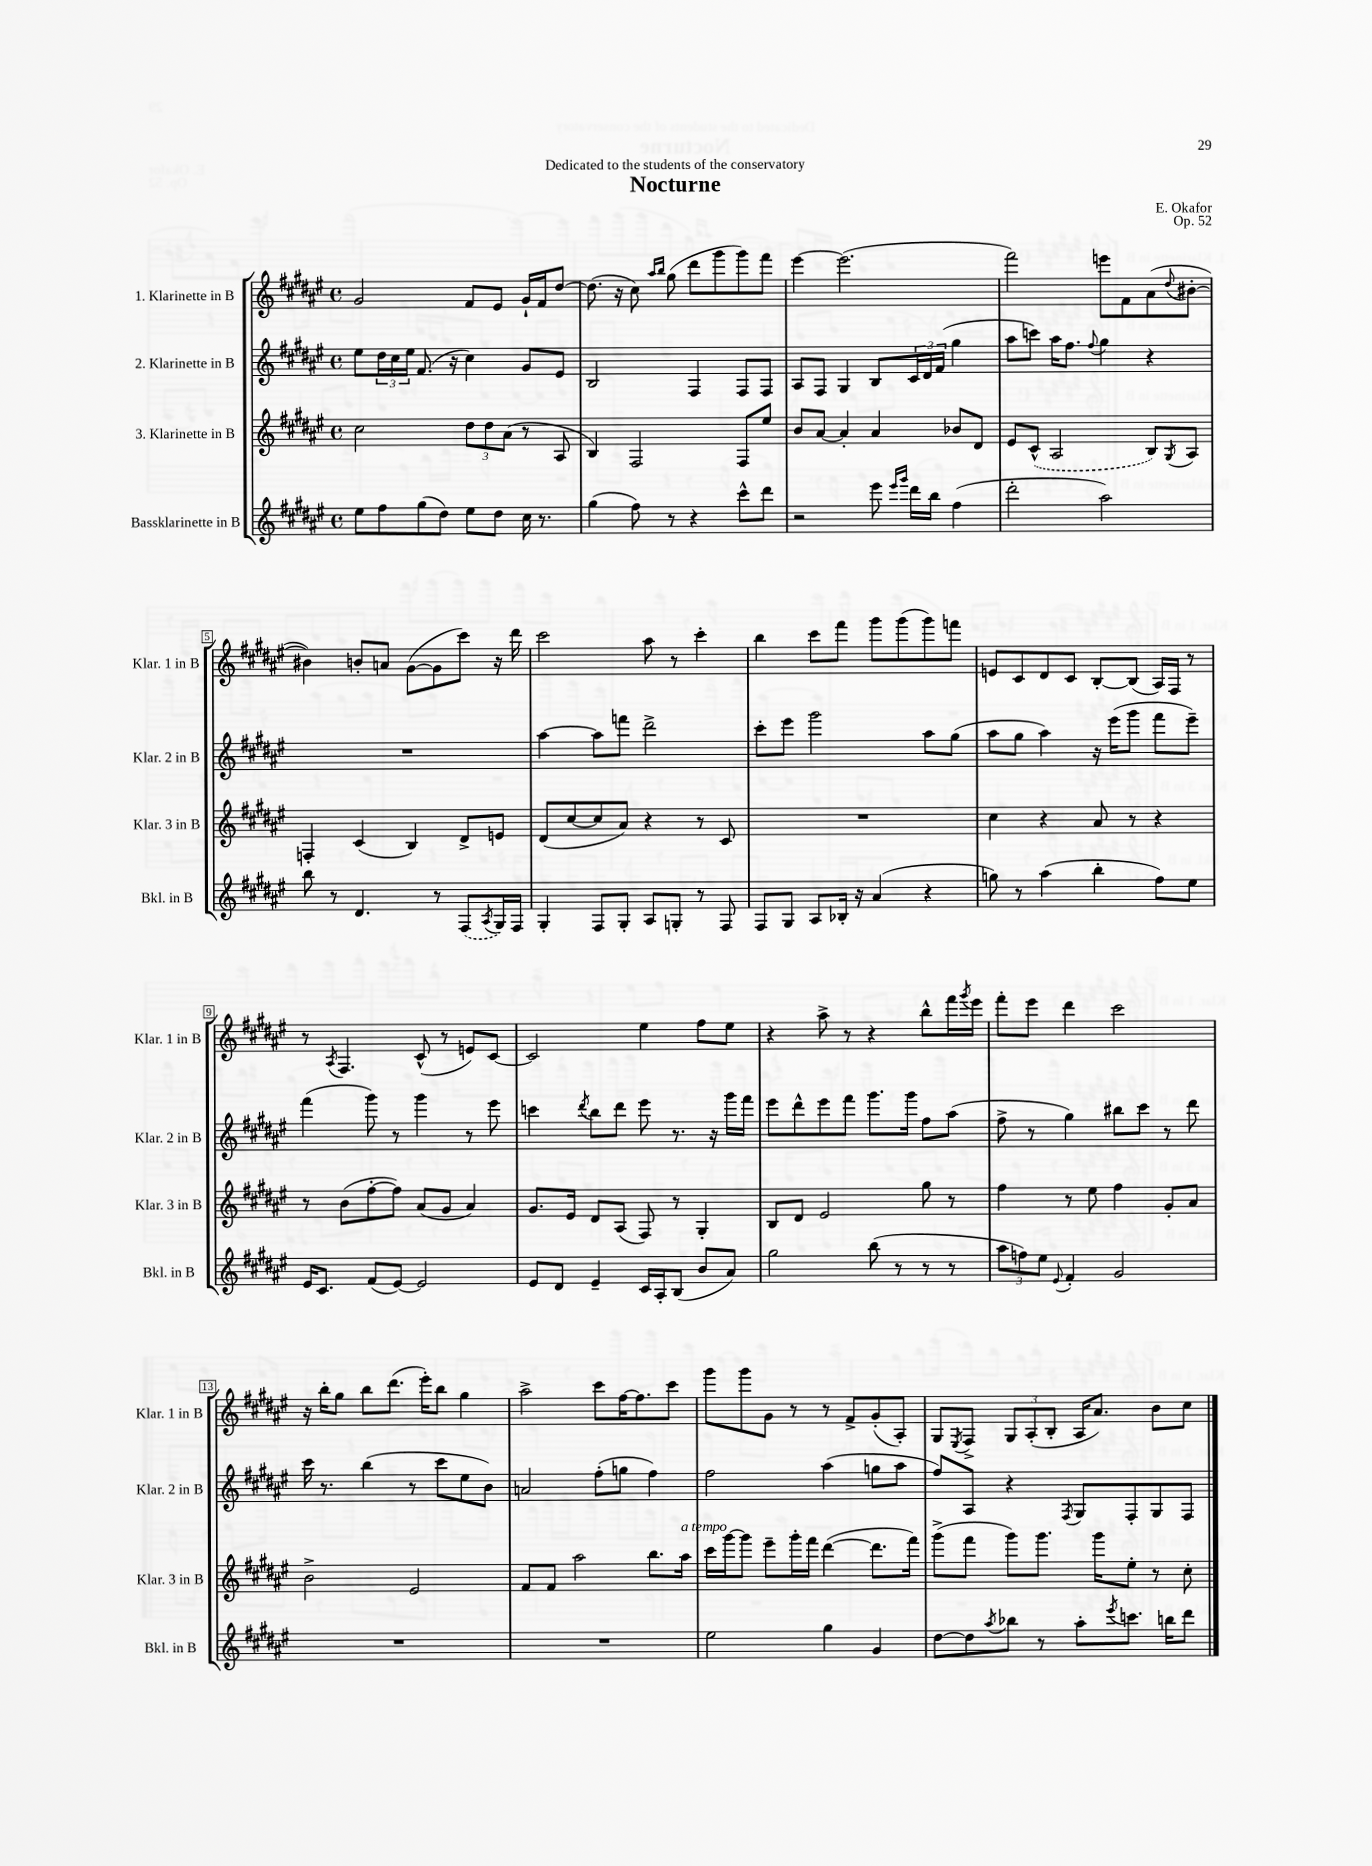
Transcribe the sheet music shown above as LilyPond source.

\header { title = "Nocturne" composer = "E. Okafor" dedication = "Dedicated to the students of the conservatory" opus = "Op. 52" }
<<
\new StaffGroup <<
\new Staff = "s0" \with { instrumentName = "1. Klarinette in B" shortInstrumentName = "Klar. 1 in B" } {
    \clef treble \key fis \major \defaultTimeSignature \time 4/4
    gis'2 fis'8 eis'8 gis'16-! fis'16 dis''8~ |
    dis''8.( r16 cis''8) \grace { ais''16 b''16 } gis''8( dis'''8 gis'''8 gis'''8) fis'''8 |
    eis'''4~ eis'''2.( |
    fis'''2) e'''8 fis'8 ais'8( \appoggiatura { dis''8 } bis'8~-. |
    bis'4) b'8-. a'8 gis'8~( gis'8 cis'''8) r16 dis'''16 |
    cis'''2 ais''8 r8 cis'''4-. |
    b''4 cis'''8 fis'''8 gis'''8 gis'''8( gis'''8) f'''8 |
    e'8 cis'8 dis'8 cis'8 b8~-. b8( ais16) fis16 r8 |
    r8 \acciaccatura { ais8 } fis4. cis'8-^( r8 e'8) cis'8~ |
    cis'2 eis''4 fis''8 eis''8 |
    r4 ais''8-> r8 r4 b''8-^ fis'''16 \acciaccatura { gis'''8 } eis'''16 |
    fis'''8-. eis'''8 dis'''4 cis'''2 |
    r16 b''16-. gis''8 b''8 dis'''8.( eis'''16-.) b''8 gis''4 |
    ais''2-> cis'''8 fis''16~ fis''8. cis'''8 |
    gis'''8 gis'''8 gis'8 r8 r8 fis'8-> gis'8-.( ais8-.) |
    gis8 \acciaccatura { eis8 } fis8-> \tuplet 3/2 { gis8 ais8-.( b8-. } ais16 ais'8.) b'8 cis''8 \bar "|." |
}
\new Staff = "s1" \with { instrumentName = "2. Klarinette in B" shortInstrumentName = "Klar. 2 in B" } {
    \clef treble \key fis \major \defaultTimeSignature \time 4/4
    eis''8 \tuplet 3/2 { dis''16 cis''16 eis''16 } fis'8.( r16 cis''4) gis'8 eis'8 |
    b2 fis4 fis8 fis8 |
    ais8 fis8 gis4 b8 \tuplet 3/2 { cis'16 dis'16 fis'16( } gis''4 |
    ais''8 c'''8) ais''16 fis''8. \appoggiatura { fis''8 } gis''4 r4 |
    R1 |
    ais''4~ ais''8 f'''8 dis'''2-> |
    cis'''8-. eis'''8 gis'''2 ais''8 gis''8( |
    ais''8 gis''8 ais''4) r16 eis'''16( gis'''8 fis'''8 eis'''8--) |
    fis'''4( gis'''8) r8 gis'''4 r8 eis'''8 |
    c'''4 \acciaccatura { dis'''8 } b''8 dis'''8 eis'''8 r8. r16 gis'''16 fis'''16 |
    eis'''8 dis'''8-^ eis'''8 fis'''8 gis'''8. gis'''16 fis''8 ais''8( |
    fis''8-> r8 gis''4) bis''8 cis'''8 r8 dis'''8 |
    cis'''16 r8. b''4( r8 cis'''8 eis''8 b'8) |
    a'2 fis''8-.( g''8 fis''4) |
    fis''2 ais''4( g''8 ais''8 |
    fis''8) ais8 r4 \acciaccatura { fis8 } gis8 fis8-. gis8 fis8 \bar "|." |
}
\new Staff = "s2" \with { instrumentName = "3. Klarinette in B" shortInstrumentName = "Klar. 3 in B" } {
    \clef treble \key fis \major \defaultTimeSignature \time 4/4
    cis''2 \tuplet 3/2 { dis''8 dis''8 ais'8( } r8 ais8 |
    b4) fis2 fis8 eis''8 |
    b'8 ais'8~ ais'4-. ais'4 bes'8 dis'8 |
    eis'8 \once \slurDashed cis'8-^( ais2 b8) \acciaccatura { gis8 } ais8 |
    f4-. cis'4( b4) dis'8-> e'8 |
    dis'8( cis''8~ cis''8 ais'8) r4 r8 cis'8 |
    R1 |
    cis''4 r4 ais'8 r8 r4 |
    r8 b'8( fis''8~-. fis''8) ais'8( gis'8 ais'4) |
    gis'8. eis'16 dis'8 ais8( fis8) r8 gis4-. |
    b8 dis'8 eis'2 gis''8 r8 |
    fis''4 r8 eis''8 fis''4 gis'8-. ais'8 |
    b'2-> eis'2 |
    fis'8 fis'8 ais''2 b''8. ais''16^\markup { \italic "a tempo" } |
    cis'''16 gis'''16~ gis'''8 eis'''8-- gis'''16-. fis'''16 dis'''4~( dis'''8. fis'''16) |
    gis'''8->( fis'''8 gis'''8) gis'''8. gis'''16 eis''8-. r8 cis''8-. \bar "|." |
}
\new Staff = "s3" \with { instrumentName = "Bassklarinette in B" shortInstrumentName = "Bkl. in B" } {
    \clef treble \key fis \major \defaultTimeSignature \time 4/4
    eis''8 fis''8 gis''8( dis''8) eis''8 dis''8 cis''16 r8. |
    gis''4( fis''8) r8 r4 cis'''8-^ dis'''8 |
    r2 eis'''8 \grace { eis'''16 gis'''16 } dis'''16 b''16 fis''4( |
    dis'''2-. ais''2) |
    b''8 r8 dis'4. r8 \once \slurDashed fis8( \acciaccatura { ais8 } gis16) fis16 |
    gis4-. fis8 gis8-. ais8 g8-. r8 fis8 |
    fis8 gis8 ais8 bes16-. r16 ais'4( r4 |
    g''8) r8 ais''4( b''4-. fis''8) eis''8 |
    eis'16 cis'8. fis'8( eis'8~) eis'2 |
    eis'8 dis'8 eis'4-- cis'16 ais16-. b8( b'8 ais'8) |
    gis''2 b''8( r8 r8 r8 |
    \tuplet 3/2 { ais''8 f''8) eis''8 } \appoggiatura { eis'8 } fis'4-. gis'2 |
    R1 |
    R1 |
    eis''2 gis''4 gis'4 |
    dis''8~ dis''8 \acciaccatura { ais''8 } bes''8 r8 ais''8-. \acciaccatura { eis'''8 } c'''8. b''16 dis'''8 \bar "|." |
}
>>
>>
\layout { \context { \Score \override BarNumber.stencil = #(make-stencil-boxer 0.1 0.3 ly:text-interface::print) } }
